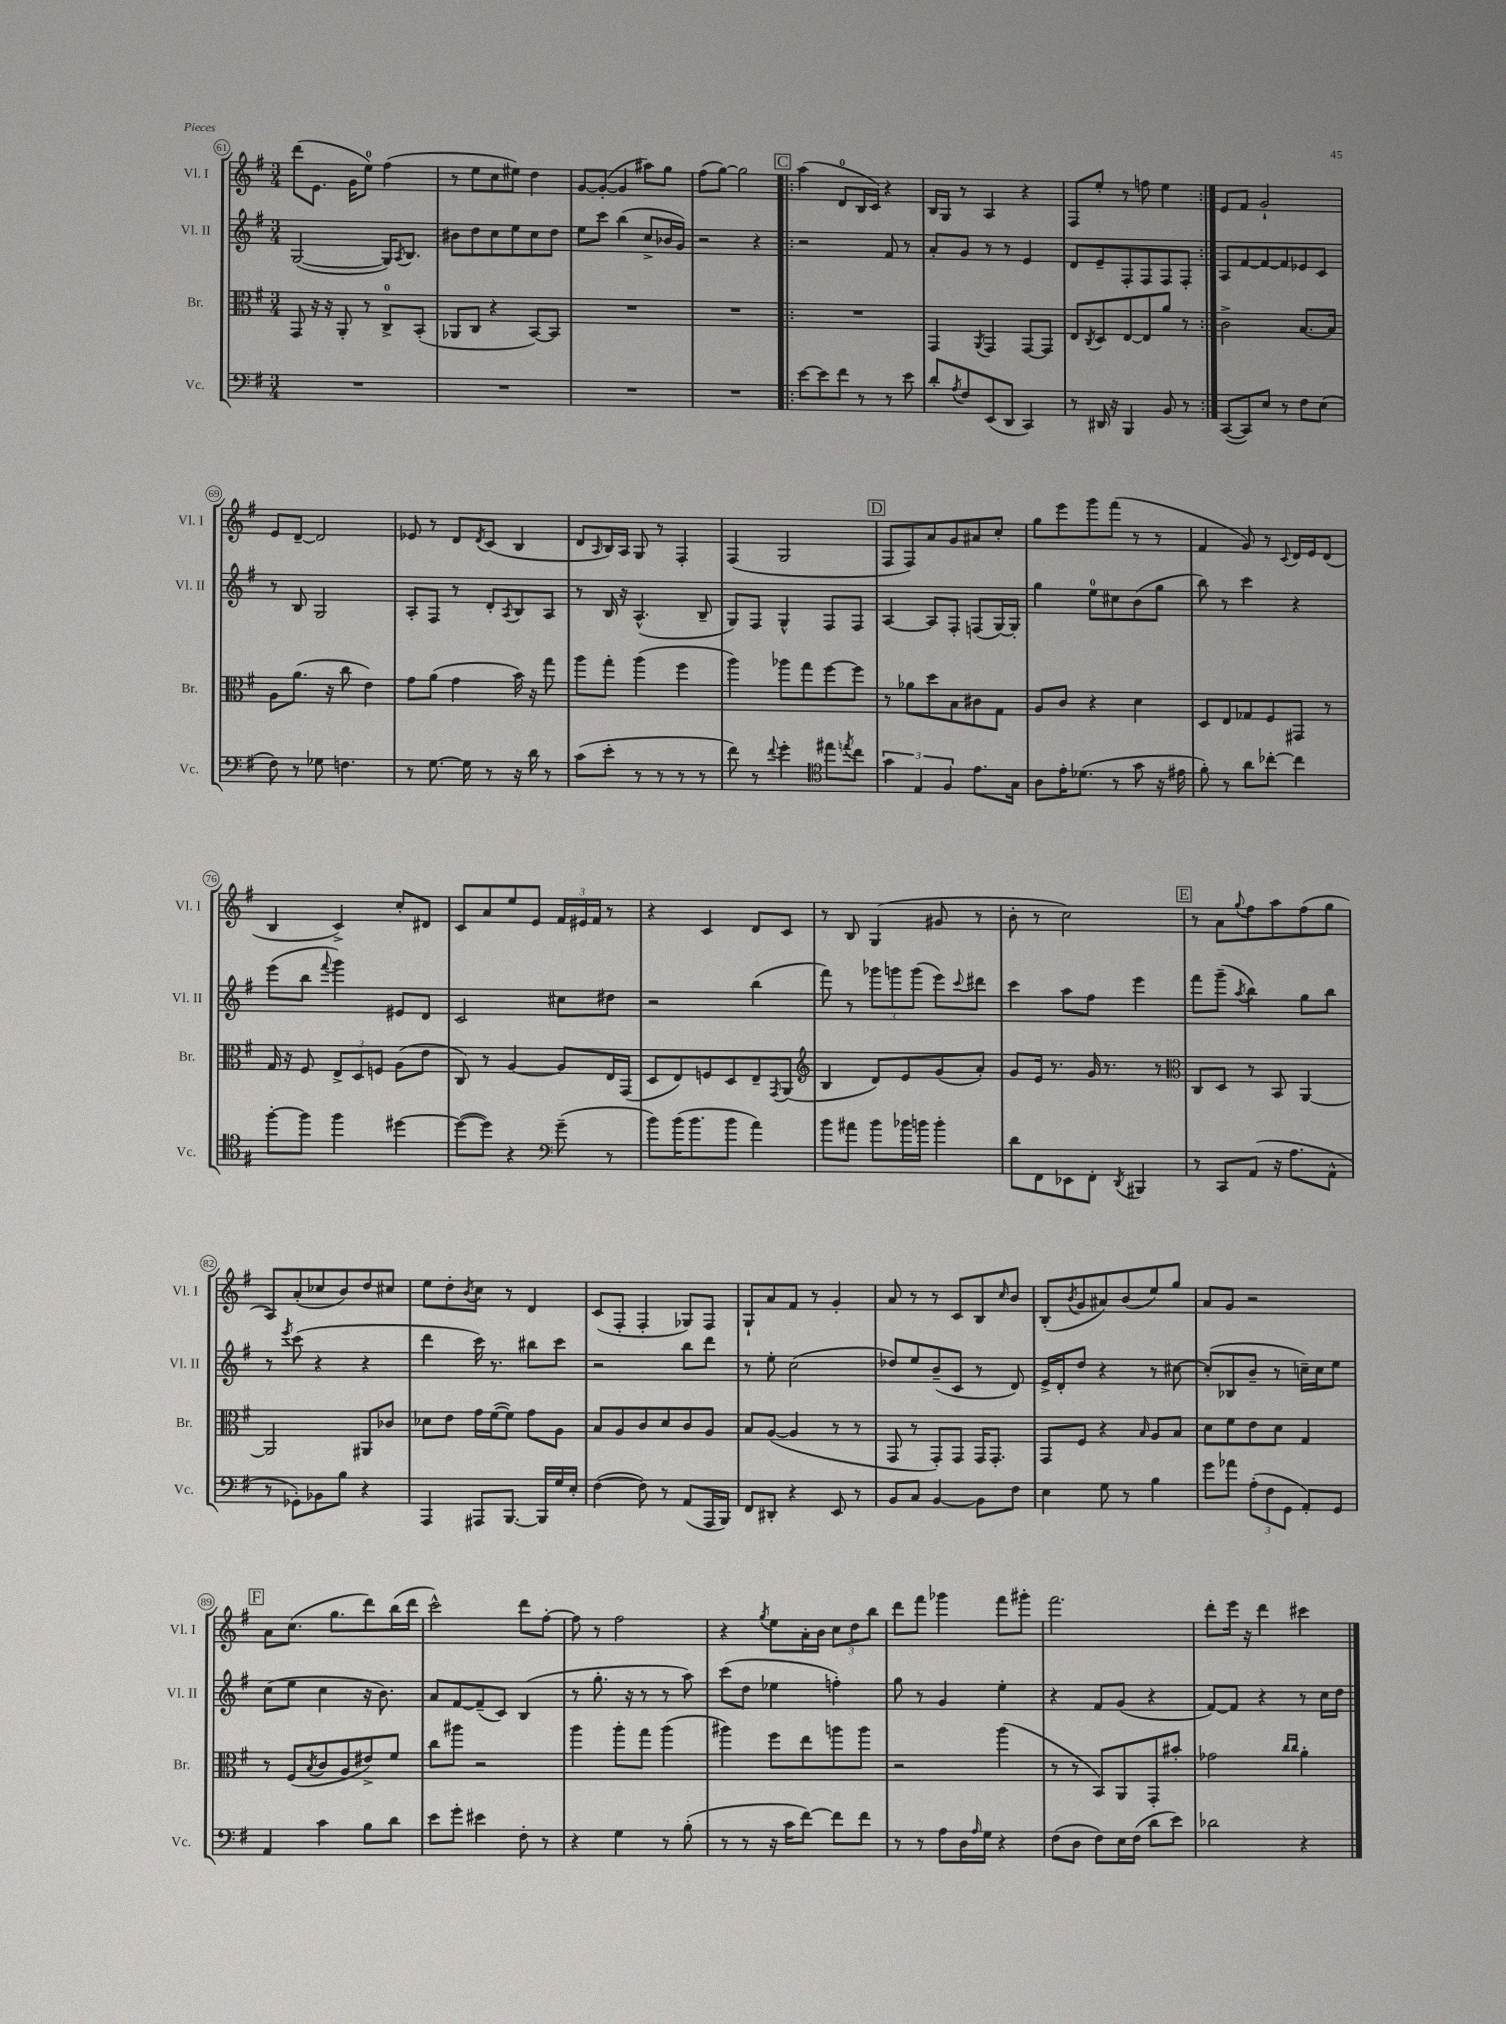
<<
\new StaffGroup <<
\new Staff = "s0" \with { instrumentName = "Vl. I" shortInstrumentName = "Vl. I" } {
    \clef treble \key g \major \numericTimeSignature \time 3/4
    d'''8( e'8. g'16 e''8-0) fis''4( |
    r8 e''8 c''8 eis''8) d''4 |
    g'8~ g'8~-.( g'4 ais''8) g''8 |
    fis''8( g''8~) g''2 |
    \repeat volta 2 { \mark \markup { \box "C" } a''4( d'8-0 b16 c'16) r4 |
    b16 g16 r8 a4 r4 |
    fis8 e''8-. r8 f''8 e''4 | }
    e'8 fis'8 g'2-! |
    e'8 d'8~-- d'2 |
    ees'8 r8 d'8 \acciaccatura { d'8 } c'8( b4 |
    d'8 \grace { a16 } b16) a16 g8 r8 fis4-. |
    fis4( g2 |
    \mark \markup { \box "D" } fis8 fis8) a'8 g'8 ais'8 c''8-. |
    g''8 e'''8 g'''8 fis'''8( r8 r8 |
    fis'4 g'8) r8 \appoggiatura { c'8 } d'16 e'16 d'8( |
    b4 c'4->) c''8-. dis'8 |
    c'8 a'8 e''8 e'8 \tuplet 3/2 { fis'16 eis'16 fis'16 } r8 |
    r4 c'4 d'8 c'8 |
    r8 b8 g4( gis'8 r8 |
    b'8-. r8 c''2) |
    \mark \markup { \box "E" } r8 a'8 \appoggiatura { g''8 } fis''8 a''8 fis''8( g''8 |
    a8) a'8-.( ces''8 b'8) d''8 cis''8 |
    e''8 d''8-. \acciaccatura { b'8 } c''8 r8 d'4 |
    c'8( fis8-. fis4-. ges8) fis8 |
    g8-! a'8 fis'8 r8 g'4-. |
    a'8 r8 r8 c'8 b8 \grace { c''16 } b'8 |
    b8-.( \acciaccatura { b'8 } g'8 ais'8) b'8( e''8) g''8 |
    a'8 g'8 r2 |
    \mark \markup { \box "F" } a'8 c''8.( g''8. d'''8) b''16( d'''16 |
    c'''2-^) d'''8 fis''8~-. |
    fis''8 r8 fis''2 |
    r4 \acciaccatura { g''8 } e''8 a'16-. b'16 \tuplet 3/2 { c''8 d''8 b''8 } |
    d'''8 fis'''8 ges'''4 fis'''8 gis'''8-. |
    fis'''2. |
    d'''8-. e'''16 r16 d'''4 cis'''4 \bar "|." |
}
\new Staff = "s1" \with { instrumentName = "Vl. II" shortInstrumentName = "Vl. II" } {
    \clef treble \key g \major \numericTimeSignature \time 3/4
    g2~( g16) \acciaccatura { a8 } b8. |
    bis'8 d''8 c''8 e''8 c''8 d''8 |
    e''8 c'''8 b''4( c''8-> bes'16 g'16) |
    r2 r4 |
    \repeat volta 2 { \mark \markup { \box "C" } r2 fis'8 r8 |
    a'8-. g'8 r8 r8 e'4 |
    d'8 e'8-- fis8-. fis8 fis8 fis8-. | }
    a8 fis'8~ fis'8~ fis'8 ees'8 c'8 |
    r8 b8 g2 |
    a8-. fis8 r8 d'8-. \acciaccatura { a8 } b8 a8 |
    r8 b16 r16 a4.-^( b8-- |
    g8) fis8 g4-^ fis8 fis8 |
    \mark \markup { \box "D" } a4~ a8 fis8-. f8( g16~) g16-. |
    g''4 e''8-0 cis''8 b'8( g''8 |
    b''8) r8 c'''4 r4 |
    e'''8( b''8 \appoggiatura { fis'''8 } g'''4) eis'8 d'8 |
    c'2 cis''8 dis''8 |
    r2 b''4( |
    fis'''8) r8 \tuplet 3/2 { ges'''8 g'''8 g'''8( } e'''8) \appoggiatura { c'''8 } dis'''8 |
    c'''4 a''8 fis''8 e'''4 |
    \mark \markup { \box "E" } fis'''8 g'''8--( \acciaccatura { a''8 } b''4) g''8 b''8 |
    r8 \acciaccatura { e'''8 } c'''8( r4 r4 |
    d'''4 c'''16) r8. bis''8 c'''8 |
    r2 b''8 d'''8 |
    r8 e''8-. c''2( |
    des''8) e''8 b'8--( c'8 r8 d'8) |
    e'16-> d'16-. d''8 r4 r8 cis''8~ |
    cis''8-.( bes8 b'8-- r8 c''16--) c''16 e''8 |
    \mark \markup { \box "F" } c''8( e''8 c''4 r16 b'8.) |
    a'8 fis'8~ fis'8--( c'8) b4( |
    r8 g''8.-. r16 r8 r8 a''8) |
    c'''8( d''8 ees''4 f''4-.) |
    g''8 r8 g'4 e''4-. |
    r4 fis'8 g'8( r4 |
    fis'8~) fis'8 r4 r8 c''16 d''16 \bar "|." |
}
\new Staff = "s2" \with { instrumentName = "Br." shortInstrumentName = "Br." } {
    \clef alto \key g \major \numericTimeSignature \time 3/4
    g,8 r16 r16 a,8-. r8 c8-0-> b,8-.( |
    aes,8 c8 r4 b,8~) b,8 |
    R2. |
    R2. |
    \repeat volta 2 { \mark \markup { \box "C" } R2. |
    g,4 \acciaccatura { a,8 } g,4 g,8~ g,8 |
    e8 \acciaccatura { c8 } d8 e8~ e8 a'8 r8 | }
    c'2-> b8.~ b16 |
    a8 a'8.( r16 c''8 e'4) |
    g'8 a'8( g'4 b'16) r16 g''8 |
    a''8 g''8-. a''4( fis''4 |
    a''4) aes''8 g''8 fis''8~ fis''8 |
    \mark \markup { \box "D" } r8 aes'8 d''8 b8 cis'8 g8 |
    a8 c'8 r4 d'4 |
    d8 e8 ges8 fis8 gis,8 r8 |
    g16 r16 fis8 \tuplet 3/2 { e8-> d8 f8 } a8( e'8 |
    c8) r8 a4~ a8 e16 g,16( |
    d8 e8) f8 d8 e8-- \acciaccatura { g,8 } a,8( |
    \clef treble b4 d'8) e'8 g'8( a'8-.) |
    g'8 e'16 r8. g'16 r8. r8 |
    \mark \markup { \box "E" } \clef alto c8 d8 r8 b,8 a,4~ |
    a,2 ais,8 ces'8 |
    des'8 e'8 g'16 fis'16~( fis'8) g'8 a8 |
    b8 a8 c'8 d'8 c'8 a8 |
    b8 a8~( a4 r8 r8 |
    g,8 r8 g,8-.) g,8 g,16 g,8.-. |
    g,8 fis8 r4 \grace { b16 } a8 b8 |
    d'8 fis'8 e'8 d'8 g4 |
    \mark \markup { \box "F" } r8 fis8( \acciaccatura { b8 } c'8 a8 eis'8->) fis'8 |
    c''8 ais''8 r2 |
    a''4 a''8-. g''8 a''4( |
    ais''4) fis''8 e''8 a''8 a''8 |
    r2 a''4( |
    r8 r8 b,8) a,8 g,8-. bis'8-. |
    ges'2 \grace { c''16 c''16 } a'4-. \bar "|." |
}
\new Staff = "s3" \with { instrumentName = "Vc." shortInstrumentName = "Vc." } {
    \clef bass \key g \major \numericTimeSignature \time 3/4
    R2. |
    R2. |
    R2. |
    R2. |
    \repeat volta 2 { \mark \markup { \box "C" } e'8~ e'8 fis'8 r8 r8 e'8 |
    d'8-. \acciaccatura { a8 } fis8 e,8( d,8 c,4) |
    r8 dis,16 r16 b,,4 b,8 r8 | }
    c,8~( c,8) e8 r8 fis8 e8( |
    fis8) r8 ges8 f4. |
    r8 g8.~ g16 r8 r16 d'16 r8 |
    c'8( e'8-. r8 r8 r8 r8 |
    fis'8) r8 \appoggiatura { fis'8 } g'4-. \clef tenor eis''8 \acciaccatura { e''8 } c''8 |
    \mark \markup { \box "D" } \tuplet 3/2 { g'4 e4 fis4 } e'8. g16 |
    a8 e'16-. des'8.( r8 g'8 r16 eis'16 |
    fis'8-.) r8 a'8 ces''8~-. ces''4 |
    fis''8~-. fis''8 fis''4 dis''4~ |
    dis''8~( dis''8) r4 \clef bass g'8--( r8 |
    b'8) b'16( b'8. b'8 a'4) |
    b'8 ais'8 b'8 bes'16 b'16 b'4-. |
    d'8 fis,8 ees,8 fis,8-. \acciaccatura { d,8 } bis,,4 |
    \mark \markup { \box "E" } r8 c,8 a,8( r16 a8. a,8-^ |
    r8 ges,8-.) bes,8 b8 r4 |
    a,,4 ais,,8 b,,8.~ b,,16 g16 e16-. |
    fis4~( fis8) r8 a,8( a,,16 b,,16) |
    fis,8 dis,8-. r4 e,8 r8 |
    b,8 c8 b,4~ b,8 fis8 |
    e4 g8 r8 b4 |
    g'8 aes'8 \tuplet 3/2 { a8-.( fis8 g,8 } a,8-.) g,8 |
    \mark \markup { \box "F" } a,4 c'4 b8 d'8 |
    e'8 g'8-. eis'4 fis8-. r8 |
    r4 g4 r8 b8-.( |
    r8 r8 r16 c'16 fis'8~) fis'8 fis'8 |
    r8 r8 a8 d16 \grace { a16 } g16 r4 |
    fis8( d8 fis8) e16 fis16( d'8 e'8) |
    des'2 r4 \bar "|." |
}
>>
>>
\layout { \context { \Score currentBarNumber = #61 \override BarNumber.stencil = #(make-stencil-circler 0.1 0.3 ly:text-interface::print) } }
